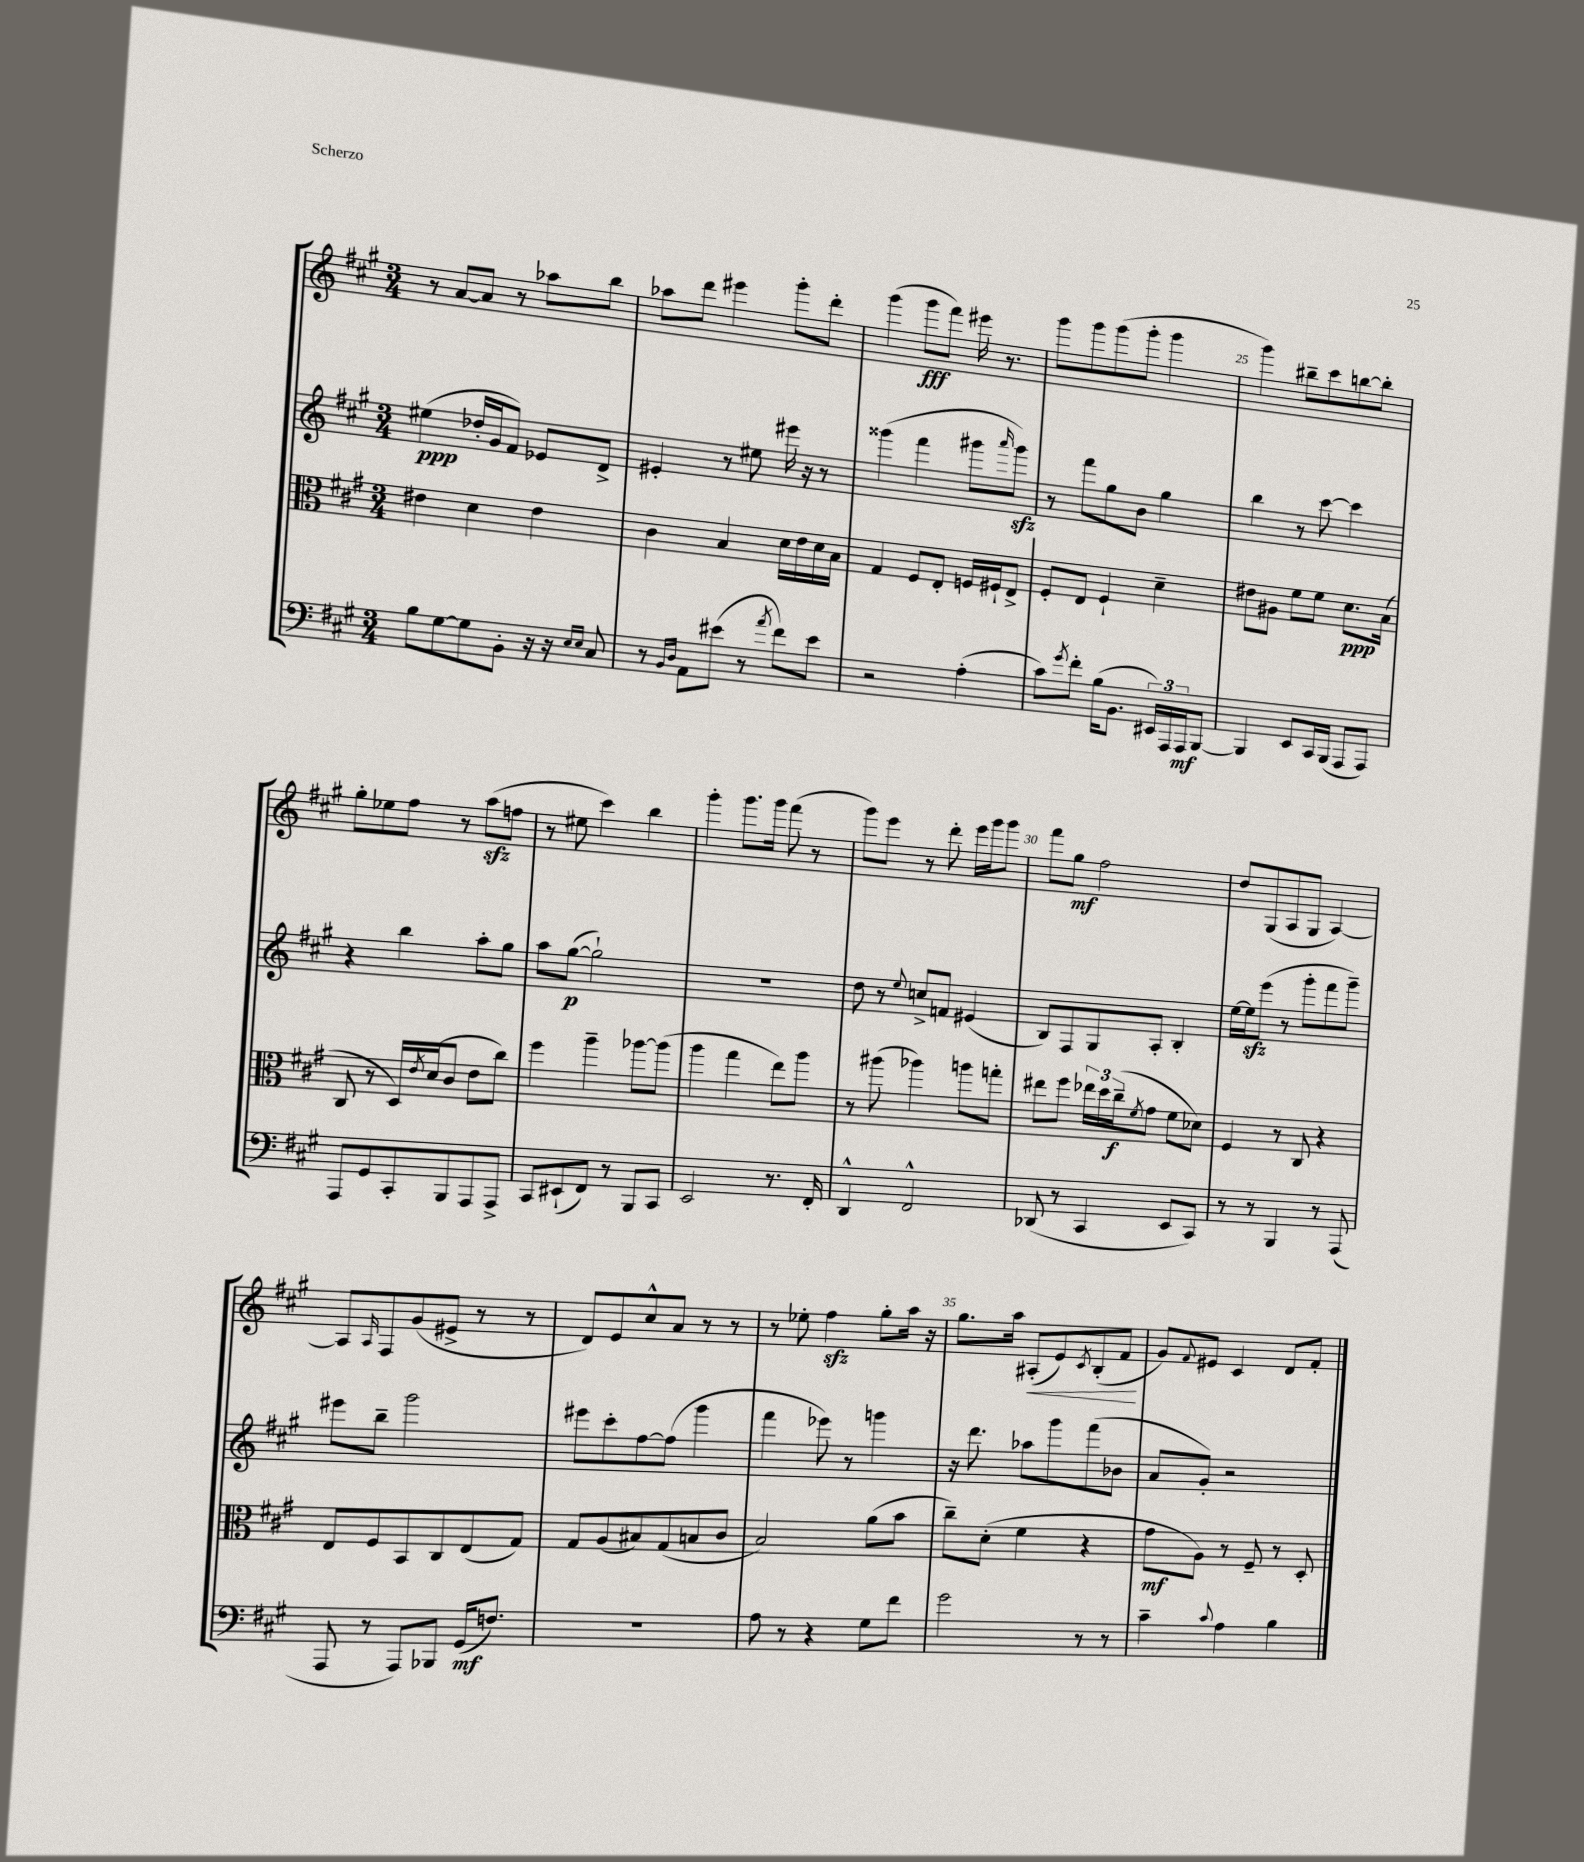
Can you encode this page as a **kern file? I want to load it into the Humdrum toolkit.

**kern	**dynam	**kern	**dynam	**kern	**dynam	**kern	**dynam
*part4	*part4	*part3	*part3	*part2	*part2	*part1	*part1
*staff4	*staff4	*staff3	*staff3	*staff2	*staff2	*staff1	*staff1
*clefF4	*	*clefC3	*	*clefG2	*	*clefG2	*
*k[f#c#g#]	*	*k[f#c#g#]	*	*k[f#c#g#]	*	*k[f#c#g#]	*
*M3/4	*	*M3/4	*	*M3/4	*	*M3/4	*
=21	=21	=21	=21	=21	=21	=21	=21
8B\L	.	4e#X\	.	(4ee#X\	ppp	8r	.
[8G#\	.	.	.	.	.	[8a/L	.
8G#\]	.	4d\	.	16dd-X'/LL	.	8a/J]	.
.	.	.	.	16g#/J	.	.	.
8BB'\J	.	.	.	8f#/J)	.	8r	.
16r	.	4e#\	.	8e-X/L	.	8aa-X\L	.
16r	.	.	.	.	.	.	.
16qqE/LL	.	.	.	.	.	.	.
16qqE/JJ	.	.	.	.	.	.	.
8C#/	.	.	.	8d^/J	.	8bb\J	.
=22	=22	=22	=22	=22	=22	=22	=22
8r	.	4c#\	.	4e#X'/	.	8aa-X\L	.
16qqBB/LL	.	.	.	.	.	.	.
16qqD/JJ	.	.	.	.	.	.	.
8AA\L	.	.	.	.	.	8ddd\J	.
(8e#X\J	.	4B/	.	8r	.	4eee#X\	.
8r	.	.	.	8ee#X\	.	.	.
8qa/	.	.	.	.	.	.	.
8f#\L)	.	16d\LL	.	16eee#X\	.	8ggg#'\L	.
.	.	16e\	.	16r	.	.	.
8e#\J	.	16d\	.	8r	.	8ddd'\J	.
.	.	16B\JJ	.	.	.	.	.
=23	=23	=23	=23	=23	=23	=23	=23
2r	.	4G#/	.	(4ggg##X\	.	(4ggg#\	.
.	.	8F#/L	.	4fff#\	.	8ggg#\L	fff
.	.	8E'/J	.	.	.	8fff#\J)	.
(4A'\	.	16Fn/LL	.	8ggg#X\L	.	16eee#X\	.
.	.	16F#X`/J	.	.	.	8.r	.
.	.	.	.	16qqaaa/	.	.	.
.	.	8E^/J	.	8ggg#zz\J)	.	.	.
=24	=24	=24	=24	=24	=24	=24	=24
8c#\L)	.	8F#'/L	.	8r	.	8ggg#\L	.
8qg#/	.	.	.	.	.	.	.
8f#'\J	.	8E/J	.	8fff#\L	.	8ggg#\	.
(16B\KL	.	4F#`/	.	8gg#\	.	(8ggg#\	.
8.BB\J	.	.	.	.	.	.	.
.	.	.	.	8b\J	.	8ggg#'\J	.
24EE#X/LL)	.	4d~\	.	4gg#\	.	4ggg#\	.
24AAA/	.	.	.	.	.	.	.
24AAA/J	mf	.	.	.	.	.	.
[8BBB/J	.	.	.	.	.	.	.
=25	=25	=25	=25	=25	=25	=25	=25
4BBB/]	.	8e#X\L	.	4bb\	.	4ggg#\)	.
.	.	8A#X\J	.	.	.	.	.
8EE/L	.	8f#\L	.	8r	.	8bb#X~\L	.
16CC#/L	.	8f#\J	.	[8ccc#\	.	8ccc#\	.
(16BBB/JJ	.	.	.	.	.	.	.
8AAA/L	.	8.d\L	ppp	4ccc#\]	.	[8bbn\	.
8AAA/J)	.	.	.	.	.	8bb'\J]	.
.	.	(16B\Jk	.	.	.	.	.
!!LO:LB:g=z
=26	=26	=26	=26	=26	=26	=26	=26
8AAA/L	.	8C#/	.	4r	.	8gg#'\L	.
8GG#/	.	8r	.	.	.	8ee-X\	.
8CC#'/	.	16D/LL)	.	4bb\	.	8ff#\J	.
.	.	8qe/	.	.	.	.	.
.	.	(16d/J	.	.	.	.	.
8BBB/	.	8c#/J	.	.	.	8r	.
8AAA/	.	8e\L	.	8aa'\L	.	(8aazz\L	.
8AAA^/J	.	8cc#\J)	.	8gg#\J	.	8ffn\J	.
=27	=27	=27	=27	=27	=27	=27	=27
8CC#/L	.	4ff#\	.	8aa\L	.	8r	.
(8EE#X`/	.	.	.	([8gg#\J	p	8ee#X\	.
8FF#/J)	.	4aa~\	.	2gg#`\])	.	4ccc#\)	.
8r	.	.	.	.	.	.	.
8BBB/L	.	[8aa-X\L	.	.	.	4bb\	.
8CC#/J	.	(8aa-\J]	.	.	.	.	.
=28	=28	=28	=28	=28	=28	=28	=28
2EE/	.	4aa\	.	2.r	.	4ggg#'\	.
.	.	4gg#\	.	.	.	8.ggg#\L	.
.	.	.	.	.	.	16ggg#\Jk	.
8.r	.	8ee\L)	.	.	.	(8fff#\	.
.	.	8aa\J	.	.	.	8r	.
16FF#'/	.	.	.	.	.	.	.
=29	=29	=29	=29	=29	=29	=29	=29
4DD^^/	.	8r	.	8dd\	.	8ggg#\L)	.
.	.	(8aa#X\	.	8r	.	8eee\J	.
.	.	.	.	8qqee/	.	.	.
2FF#^^/	.	4aa-X\)	.	8ccn^/L	.	8r	.
.	.	.	.	8fn/J	.	8ddd'\	.
.	.	8aan\L	.	(4e#X/	.	16eee\LL	.
.	.	.	.	.	.	16ggg#\J	.
.	.	8ggn'\J	.	.	.	8ggg#\J	.
=30	=30	=30	=30	=30	=30	=30	=30
(8DD-X/	.	8ee#X\L	.	8B/L)	.	8fff#\L	.
8r	.	8ff#\J	.	8F#/	.	8gg#\J	mf
4CC#/	.	24ee-X\LL	.	8G#/	.	2ff#\	.
.	.	24dd\	.	.	.	.	.
.	.	(24cc#~\J	f	.	.	.	.
.	.	8qf#/	.	.	.	.	.
.	.	8g#\J	.	8A'/J	.	.	.
8EE/L	.	8f#\L	.	4B'/	.	.	.
8CC#/J)	.	8d-X\J)	.	.	.	.	.
=31	=31	=31	=31	=31	=31	=31	=31
8r	.	4F#/	.	[16ee\LL	.	8dd/L	.
.	.	.	.	16eezz\J]	.	.	.
8r	.	.	.	(8eee\J	.	(8G#/	.
4BBB/	.	8r	.	8r	.	8A/	.
.	.	8C#/	.	8ggg#'\L	.	8G#/J	.
8r	.	4r	.	8fff#\	.	[4A/)	.
(8AAA/	.	.	.	8ggg#~\J)	.	.	.
!!LO:LB:g=z
=32	=32	=32	=32	=32	=32	=32	=32
8AAA/	.	8E/L	.	8eee#X\L	.	8A/L]	.
.	.	.	.	.	.	16qqA/	.
8r	.	8F#/	.	8bb~\J	.	8F#/	.
8AAA/L)	.	8BB/	.	2ggg#\	.	(8g#/	.
8BBB-X/J	.	8C#/	.	.	.	8e#X^/J	.
(16GG#/KL	mf	(8E/	.	.	.	8r	.
8.Fn/J)	.	.	.	.	.	.	.
.	.	8G#/J)	.	.	.	8r	.
=33	=33	=33	=33	=33	=33	=33	=33
2.r	.	8G#/L	.	8eee#X\L	.	8d/L)	.
.	.	(8A/	.	8ccc#'\	.	8e/	.
.	.	8B#X/)	.	[8ff#\	.	8cc#^^/	.
.	.	(8G#/	.	(8ff#\J]	.	8a/J	.
.	.	8Bn/	.	4ggg#\	.	8r	.
.	.	8c#/J	.	.	.	8r	.
=34	=34	=34	=34	=34	=34	=34	=34
8A\	.	2B/)	.	4fff#\	.	8r	.
8r	.	.	.	.	.	8ee-X'\	.
4r	.	.	.	8eee-X\)	.	4ff#zz\	.
.	.	.	.	8r	.	.	.
8G#\L	.	(8a\L	.	4gggn\	.	8gg#'\L	.
8f#\J	.	8b\J	.	.	.	16aa\Jk	.
.	.	.	.	.	.	16r	.
=35	=35	=35	=35	=35	=35	=35	=35
2g#\	.	8cc#~\L)	.	16r	.	8.gg#\L	.
.	.	.	.	8.ddd\	.	.	.
.	.	(8d'\J	.	.	.	.	.
.	.	.	.	.	.	16aa\Jk	.
!	!	!	!	!	!	!	!LO:HP:b
.	.	4f#\	.	8aa-X\L	.	(8A#X'/L	<
.	.	.	.	8ggg#\	.	8e/)	.
.	.	.	.	.	.	8qc#/	.
8r	.	4r	.	(8fff#\	.	(8B'/	.
8r	.	.	.	8b-X\J	.	8f#/J	.
.	.	.	.	.	.	.	[
=36	=36	=36	=36	=36	=36	=36	=36
4c#~\	.	8g#\L	mf	8a/L	.	8g#/L)	.
.	.	.	.	.	.	8qqf#/	.
.	.	8A\J)	.	8g#'/J)	.	8e#X/J	.
8qqc#/	.	.	.	.	.	.	.
4A\	.	8r	.	2r	.	4c#/	.
.	.	8F#~/	.	.	.	.	.
4B\	.	8r	.	.	.	8d/L	.
.	.	8D'/	.	.	.	8f#'/J	.
==	==	==	==	==	==	==	==
*-	*-	*-	*-	*-	*-	*-	*-
